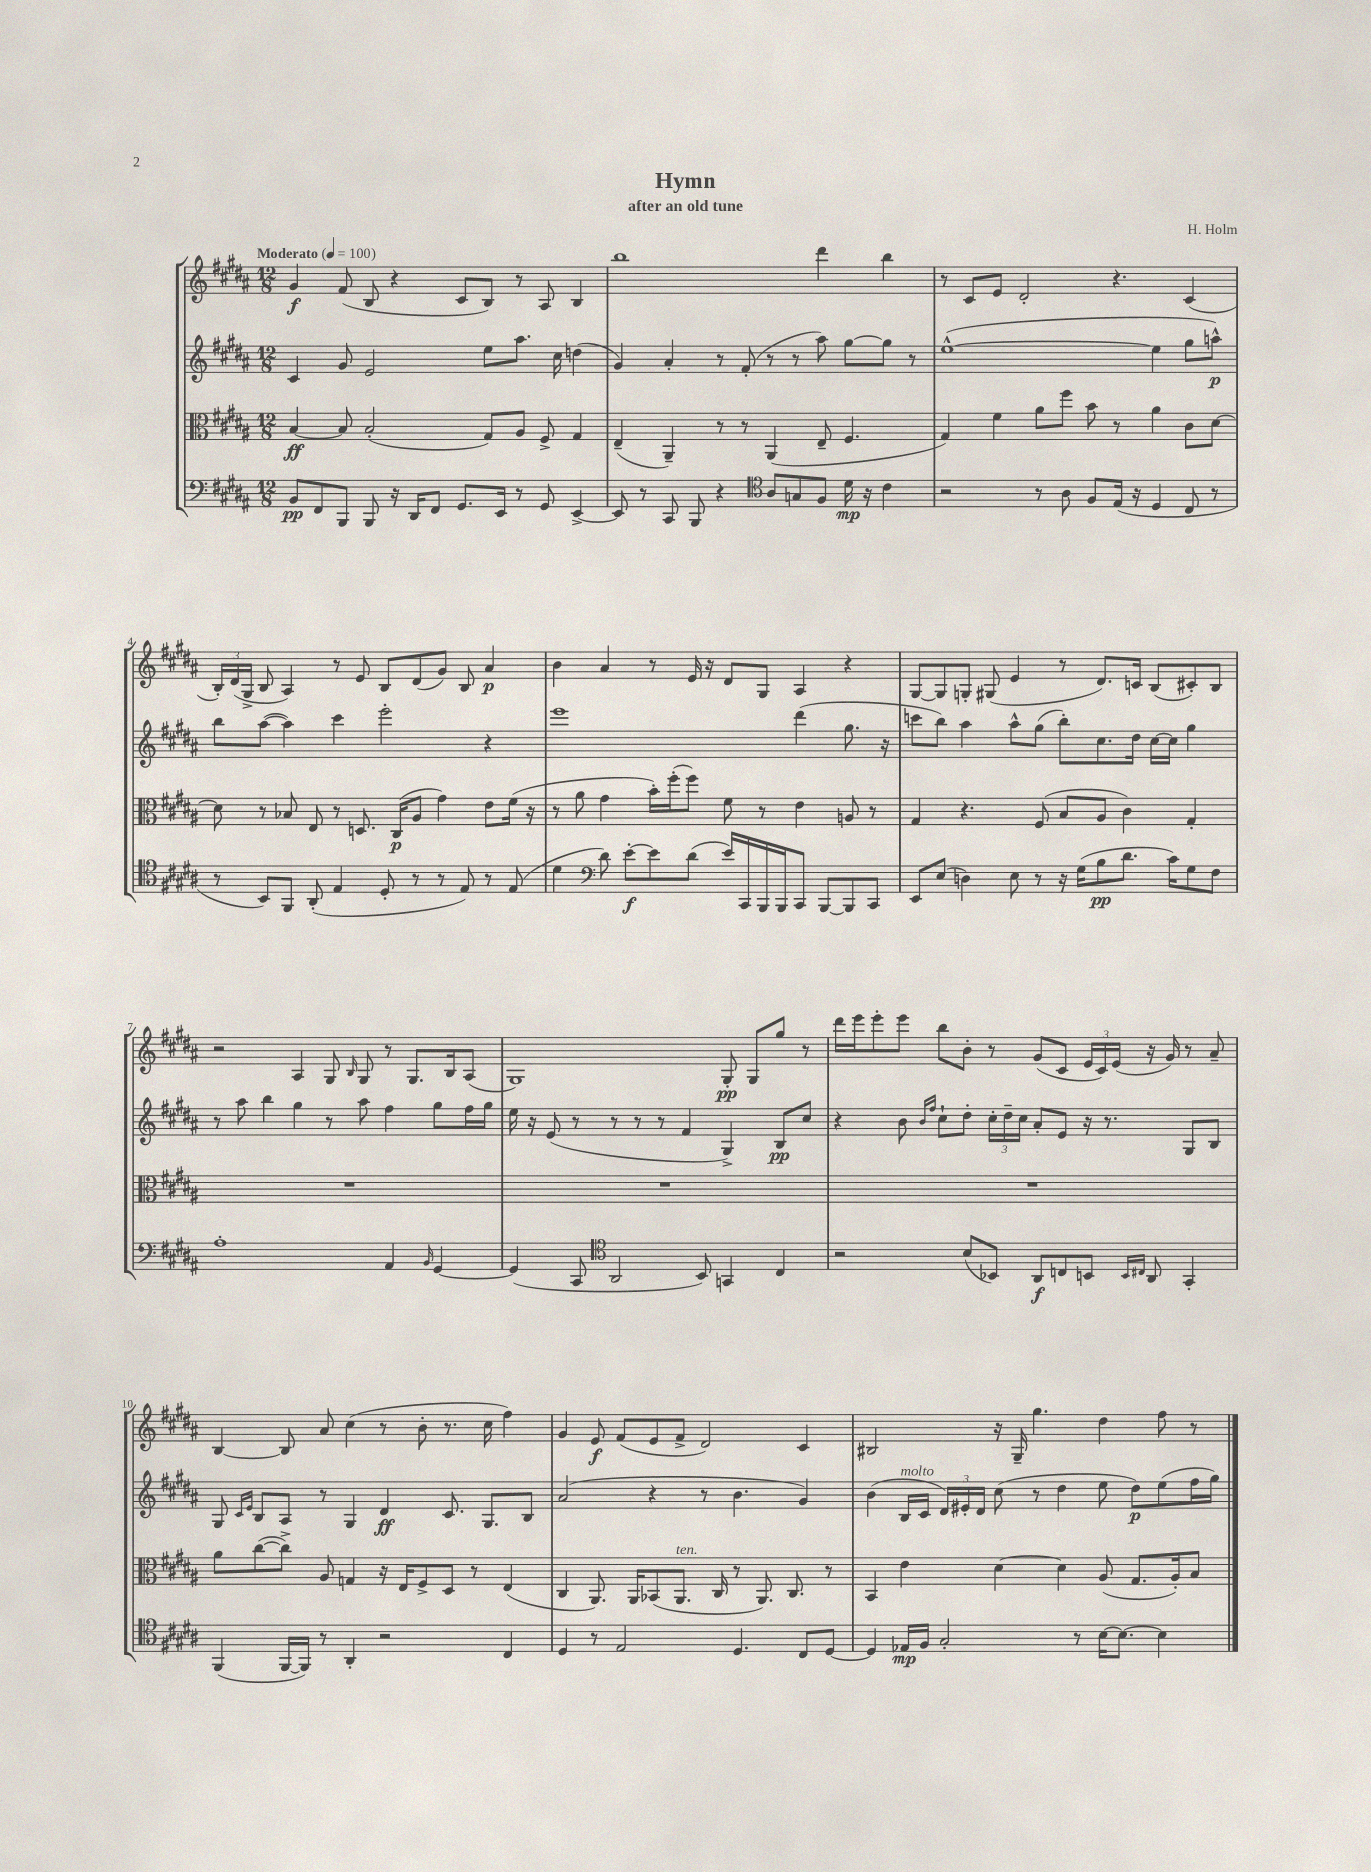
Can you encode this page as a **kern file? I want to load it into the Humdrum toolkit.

**kern	**kern	**kern	**kern
*staff4	*staff3	*staff2	*staff1
*clefF4	*clefC3	*clefG2	*clefG2
*k[f#c#g#d#a#]	*k[f#c#g#d#a#]	*k[f#c#g#d#a#]	*k[f#c#g#d#a#]
*M12/8	*M12/8	*M12/8	*M12/8
*MM100	*MM100	*MM100	*MM100
8BB/L	[4B/	4c#/	4g#/
8FF#/	.	.	.
8BBB/J	8B/]	8g#/	(8f#/
8BBB/	(2B'/	2e/	8B/
16r	.	.	4r
16DD#/LK	.	.	.
8FF#/J	.	.	.
8.GG#/L	.	.	8c#/L
.	8G#/L)	8ee\L	8B/J)
16EE/Jk	.	.	.
8r	8A#/J	8.aa#\J	8r
8GG#/	8F#^/	.	8A#/
.	.	16cc#\	.
[4EE^/	4G#/	(4dd\	4B/
=	=	=	=
8EE/]	(4E~/	4g#/)	1bb
8r	.	.	.
8CC#/	4AA#~/)	4a#'/	.
8BBB/	.	.	.
4r	8r	8r	.
.	8r	(8f#'/	.
*clefC4	*	*	*
8A#/L	(4AA#/	8r	.
8G/	.	8r	.
8F#/J	8E~/	8aa#\)	4ddd#\
16d#\	4.F#/	[8gg#\L	.
16r	.	.	.
4c#\	.	8gg#\]J	4bb\
.	.	8r	.
=	=	=	=
2r	4G#/)	([1ee^^	8r
.	.	.	8c#/L
.	4f#\	.	8e/J
.	.	.	2d#'/
8r	8a#\L	.	.
8A#\	8ff#\J	.	.
8F#/L	8b\	.	.
(16E/Jk	8r	.	4.r
16r	.	.	.
4D#/	4a#\	4ee\]	.
8C#/	8c#\L	8gg#\L	(4c#/
8r	[8d#\J	8aa^^\J)	.
=	=	=	=
8r	8d#\]	8bb\L	24B'/LL)
.	.	.	(24d#/
.	.	.	24G#^/JJ
8BB/L)	8r	([8aa#\J	8B/
8FF#/J	8B-/	4aa#\])	4A#/)
(8AA#'/	8E/	.	.
4E/	8r	4ccc#\	8r
.	8.D/	.	8e/
8D#'/	.	2eee'\	8B/L
.	(16C#/LK	.	.
8r	8A#/J	.	(8d#/
8r	4g#\)	.	8g#/J)
8E/)	.	.	8B/
8r	8e\L	4r	4a#/
(8E/	(16f#\Jk	.	.
.	16r	.	.
=	=	=	=
4d#\	8r	1eee	4b\
.	8a#\	.	.
*clefF4	*	*	*
8d#\)	4g#\	.	4a#/
[8e'\L	.	.	.
8e\]	16b'\LL)	.	8r
.	(16ff#'\J	.	.
(8d#\J	8ff#\J)	.	16e/
.	.	.	16r
16e/LL)	8f#\	.	8d#/L
16CC#/	.	.	.
16BBB/	8r	.	8G#/J
16BBB/J	.	.	.
8CC#/J	4e\	(4ddd#\	4A#/
[8BBB/L	.	.	.
8BBB/]	8A/	8.gg#\	4r
8CC#/J	8r	.	.
.	.	16r	.
=	=	=	=
8EE/L	4G#/	8ccc\L	[8G#/L
(8E/J	.	8bb\J)	8G#/]
4D\)	4.r	4aa#\	8G'/J
.	.	.	(8G#/
8E\	.	8aa#^^\L	4e/
8r	(8F#/	(8gg#\J	.
16r	8B/L	8bb'\L)	8r
(16G#\LK	.	.	.
8B\	8A#/J	8.cc#\	8.d#/L)
8.d#\J	4c#\)	.	.
.	.	16dd#\Jk	16c/Jk
.	.	[16cc#\LL	(8B/L
16c#\LK)	.	16cc#\]JJ	.
8G#\	4G#'/	4gg#\	8c#'/)
8F#\J	.	.	8B/J
=	=	=	=
1A#'	1.r	8r	2r
.	.	8aa#\	.
.	.	4bb\	.
.	.	4gg#\	4A#/
.	.	8r	8G#/
.	.	.	16qqB/
.	.	8aa#\	8G#/
4AA#/	.	4ff#\	8r
.	.	.	8.G#/L
16qqBB/	.	.	.
[4GG#/	.	8gg#\L	.
.	.	.	16B/k
.	.	16ff#\L	(8A#/J
.	.	16gg#\JJ	.
=	=	=	=
(4GG#/]	1.r	16ee\	1G#)
.	.	16r	.
.	.	(8e/	.
8CC#/	.	8r	.
*clefC4	*	*	*
2AA#/	.	8r	.
.	.	8r	.
.	.	8r	.
.	.	4f#/	.
8BB/)	.	.	.
4GG/	.	4G#^/)	8G#'/
.	.	.	8G#/L
4C#/	.	8B/L	8gg#/J
.	.	8cc#/J	8r
=	=	=	=
2r	1.r	4r	16ddd#\LL
.	.	.	16eee\J
.	.	.	8eee'\
.	.	8b\	8eee\J
.	.	16qqb/LL	.
.	.	16qqff#/JJ	.
.	.	8cc#`\L	8bb\L
(8B/L	.	8dd#'\J	8b'\J
8BB-/J)	.	24cc#'\LL	8r
.	.	24dd#~\	.
.	.	24cc#\JJ	.
8AA#/L	.	8a#'/L	(8g#/L
8C/	.	8e/J	8c#/J
8BB/J	.	16r	24e/LL
.	.	.	24c#/)
.	.	8.r	.
.	.	.	(24e/JJ
16qqBB/LL	.	.	.
16qqC#/JJ	.	.	.
8AA#/	.	.	16r
.	.	.	16g#/)
4GG#'/	.	8G#/L	8r
.	.	8B/J	8a#~/
=	=	=	=
(4FF#/	8a#\L	8G#/	[4B/
.	.	16qqc#/LL	.
.	.	16qqe/JJ	.
.	([8cc#\	8B/L	.
[16FF#/LL	8cc#^\]J)	8A#/J	8B/]
16FF#/]JJ)	.	.	.
8r	8A#/	8r	8a#/
4AA#'/	4G/	4G#/	(4cc#\
2r	16r	4d#/	8r
.	16E/LK	.	.
.	8F#^/	.	8b'\
.	8D#/J	8.c#/	8.r
.	8r	.	.
.	.	8.G#/L	16cc#\
4C#/	(4E/	.	4ff#\)
.	.	8B/J	.
=	=	=	=
4D#/	4C#/	(2a#/	4g#/
8r	8.AA#/)	.	8e/
2E/	.	.	(8f#/L
.	16AA#/LK	.	.
.	(8BB-/	4r	8e/
.	8.AA#/J	.	8f#^/J
.	.	8r	2d#/)
.	16C#/	.	.
4.D#/	8r	4.b\	.
.	8.AA#/)	.	.
.	8.C#/	.	.
8C#/L	.	4g#/)	4c#/
[8D#/J	8r	.	.
=	=	=	=
4D#/]	4BB/	(4b\	2B#/
16E-/LL	4e\	16B/LL	.
16F#/JJ	.	16c#/JJ	.
2G#'/	.	24d#/LL)	.
.	.	24e#'/	.
.	.	24d#/JJ	.
.	[4d#\	(8cc#\	16r
.	.	.	16G#~/
.	.	8r	4.gg#\
.	4d#\]	4dd#\	.
8r	.	.	.
[16B\LK	(8A#/	8ee\	4dd#\
8.B\_J	.	.	.
.	8.G#/L	8dd#\L)	.
4B\]	.	(8ee\	8ff#\
.	16A#'/k)	.	.
.	8B/J	16ff#\L	8r
.	.	16gg#\JJ)	.
==	==	==	==
*-	*-	*-	*-
